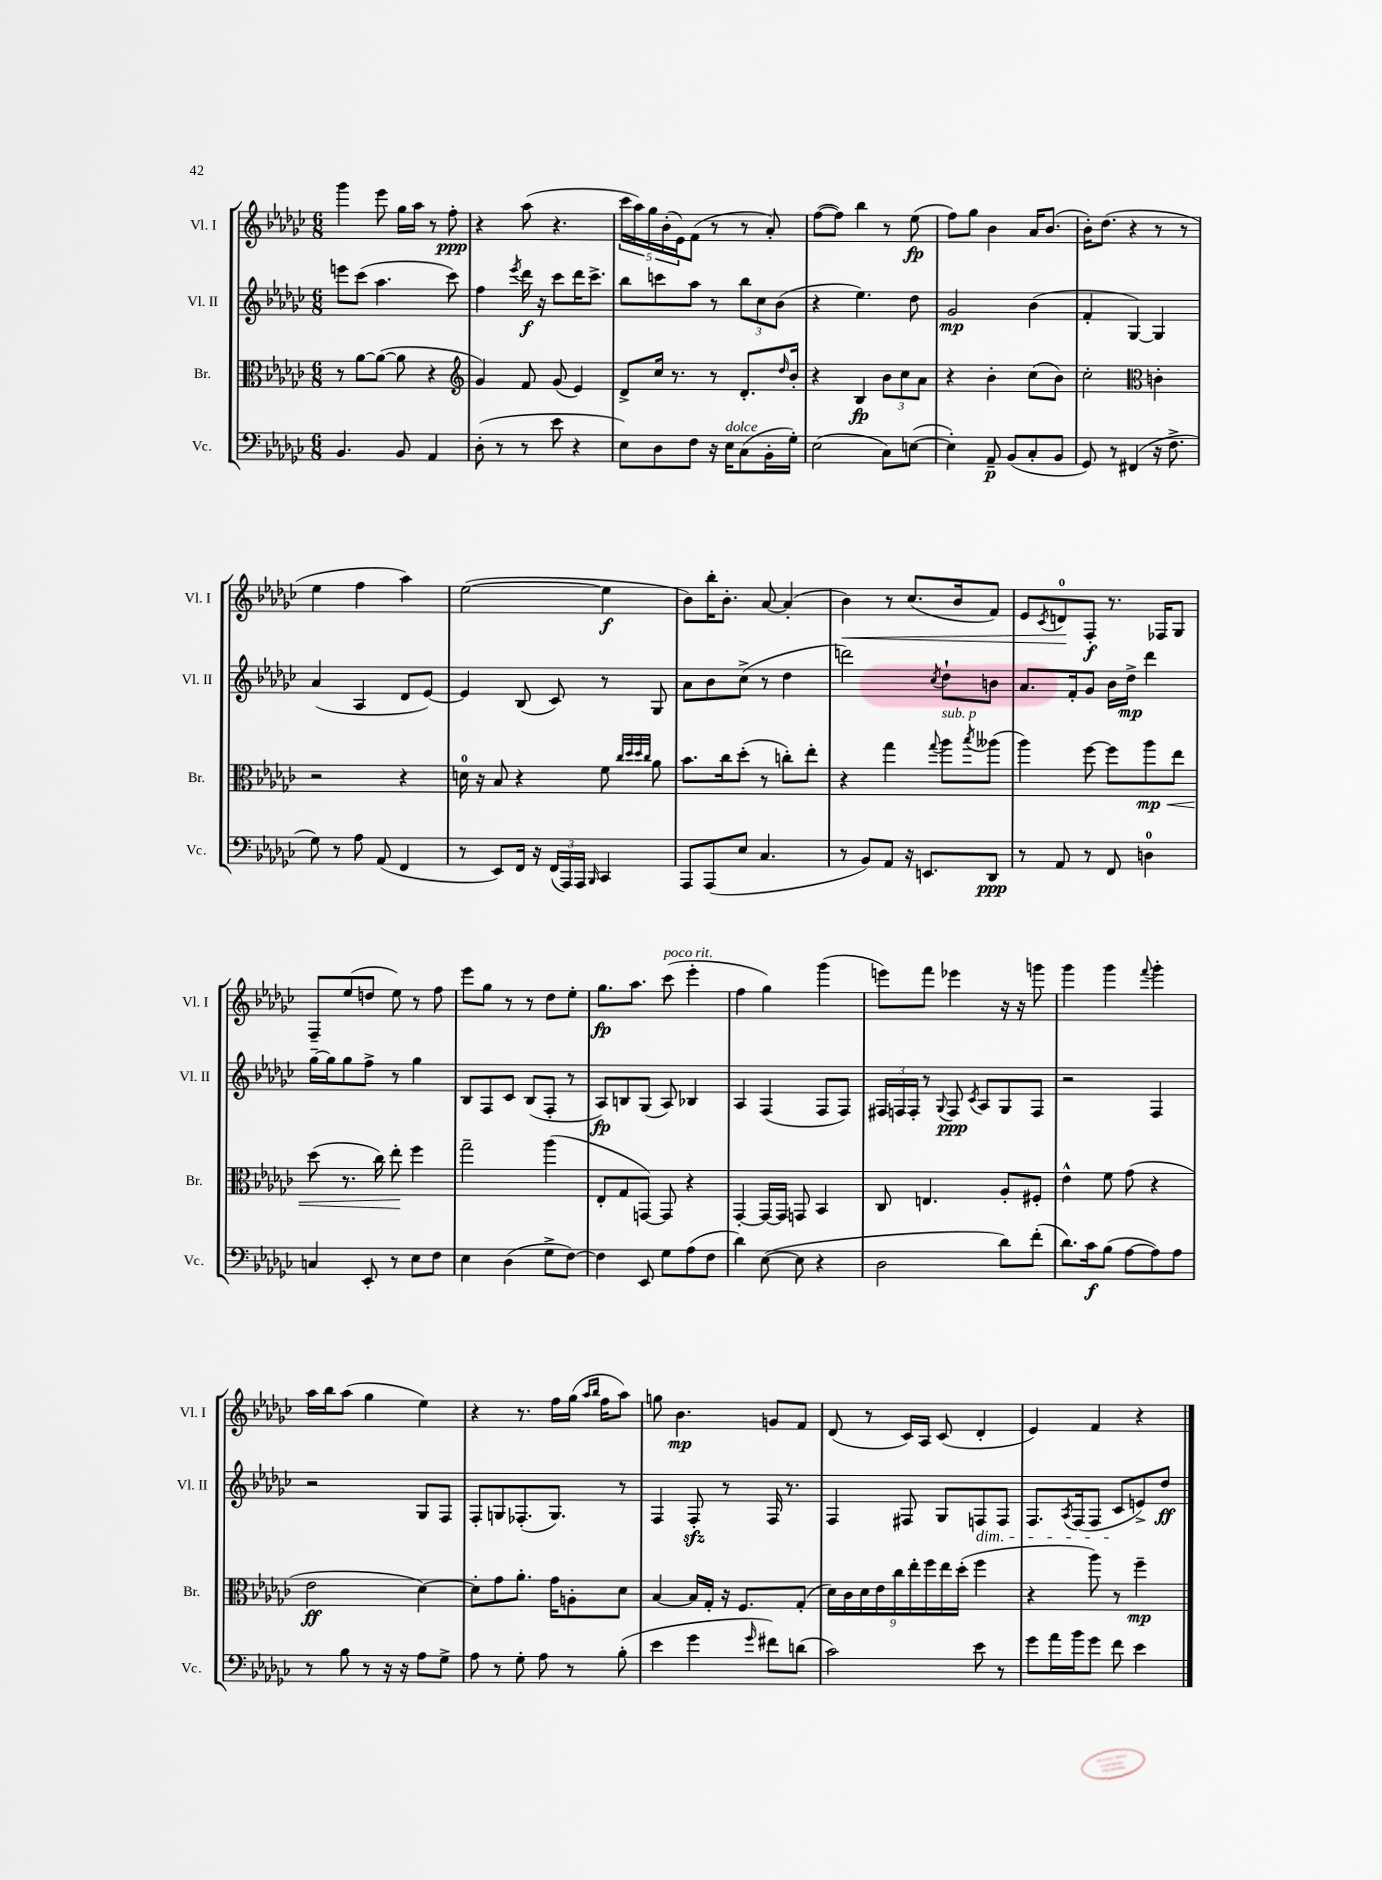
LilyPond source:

<<
\new StaffGroup <<
\new Staff = "s0" \with { instrumentName = "Vl. I" shortInstrumentName = "Vl. I" } {
    \clef treble \key ges \major \numericTimeSignature \time 6/8
    ges'''4 ees'''8 ges''16 aes''16 r8 f''8-.\ppp |
    r4 aes''8( r4. |
    \tuplet 5/4 { ces'''16 aes''16) ges''16 bes'16-.( ees'16) } f'8( r8 r8 aes'8-.) |
    f''8~( f''8) bes''4 r8 ees''8\fp( |
    f''8) ges''8 bes'4 aes'16 bes'8.( |
    bes'16-.) des''8.( r4 r8 r8 |
    ees''4 f''4 aes''4) |
    ees''2~( ees''4\f |
    bes'8) bes''16-. bes'8.-. aes'8~ aes'4-.( |
    bes'4\<) r8 ces''8.( bes'16 f'8) |
    ees'8 \acciaccatura { ces'8 } d'8-0\! f8-.\f r8. fes16 ges8 |
    f8-- ees''8( d''8 ees''8) r8 f''8 |
    ees'''8 ges''8 r8 r8 des''8 ees''8-. |
    ges''8.\fp aes''8. ces'''8^\markup { \italic "poco rit." }( ees'''4-. |
    f''4 ges''4) ges'''4( |
    e'''8) f'''8 ees'''4 r16 r16 g'''8 |
    ges'''4 ges'''4 \appoggiatura { f'''8 } ges'''4-. |
    aes''16 bes''16 aes''8( ges''4 ees''4) |
    r4 r8. f''16 ges''16( \grace { aes''16 bes''16 } f''16 aes''8) |
    g''8 bes'4.\mp g'8 f'8 |
    des'8( r8 ces'16) aes16 ces'8( des'4-. |
    ees'4) f'4 r4 \bar "|." |
}
\new Staff = "s1" \with { instrumentName = "Vl. II" shortInstrumentName = "Vl. II" } {
    \clef treble \key ges \major \numericTimeSignature \time 6/8
    e'''8 ces'''8( aes''4. ces'''8) |
    f''4 \acciaccatura { ees'''8 } des'''16\f r16 ces'''8 des'''16 ces'''8.-> |
    bes''8 c'''8 aes''8 r8 \tuplet 3/2 { bes''8 ces''8 bes'8( } |
    r4 ees''4.) des''8 |
    ges'2\mp bes'4( |
    f'4-. ges4~) ges4 |
    aes'4( aes4 des'8 ees'8~) |
    ees'4 bes8( ces'8) r8 ges8 |
    aes'8 bes'8 ces''8->( r8 des''4 |
    d'''2) \acciaccatura { ces''8 } des''8-! b'8 |
    aes'8. f'16-. ges'8 bes'16 des''16->\mp des'''4 |
    ges''16~-- ges''16 ges''8 f''8-> r8 ges''4 |
    bes8 f8 ces'8 bes8( f8-. r8 |
    aes8\fp) b8 ges8( aes8) bes4 |
    aes4 f4( f8 f8) |
    \tuplet 3/2 { fis16 f16 f16-. } r8 \appoggiatura { ges8 } f8\ppp \acciaccatura { ces'8 } aes8 ges8 f8 |
    r2 f4 |
    r2 ges8 f8 |
    f8-. g8 fes8.-.( g8.) r8 |
    f4 f8-.\sfz r8 f16 r8. |
    f4 fis8 ges8 f8\dim f8 |
    f8. \acciaccatura { aes8 } f16( f8 ces'8\! e'8->) des''8\ff \bar "|." |
}
\new Staff = "s2" \with { instrumentName = "Br." shortInstrumentName = "Br." } {
    \clef alto \key ges \major \numericTimeSignature \time 6/8
    r8 aes'8~ aes'8~( aes'8 r4 |
    \clef treble ges'4) f'8 ges'8( ees'4) |
    des'8-> ces''16 r8. r8 des'8.-. \grace { des''16 } bes'16-. |
    r4 bes4\fp \tuplet 3/2 { bes'8 ces''8 aes'8 } |
    r4 bes'4-. ces''8( bes'8) |
    ces''2-. \clef alto c'4-. |
    r2 r4 |
    d'16-0 r16 bes8 r4 f'8 \grace { ces''32 des''32 des''32 ces''32 } aes'8 |
    bes'8. ces''16 des''8-.( r8 c''8-.) ees''8-. |
    r4 ges''4 \appoggiatura { ges''8 } aes''8^\markup { \italic "sub. p" } \acciaccatura { bes''8 } aeses''8( |
    aes''4) f''8~ f''8 aes''8\mp\< ees''8 |
    des''8( r8. ces''16) ees''8-.\! f''4 |
    ges''2-- aes''4( |
    ees8-. ges8 g,8~) g,8 r4 |
    ges,4~-. ges,16~ ges,16 g,8 bes,4 |
    ces8 e4. aes8-. fis8-. |
    ees'4-^ f'8 ges'8( r4 |
    ees'2\ff des'4~) |
    des'8-. ges'8 aes'8.-. ges'16 a8-. des'8 |
    bes4~ bes16 ges16-. r16 f8. ges8-.( |
    \tuplet 9/8 { des'16) ces'16 des'16 ees'16 ces''16 ees''16-. f''16 ees''16 des''16-.( } f''4 |
    r4 aes''8) r8 f''4--\mp \bar "|." |
}
\new Staff = "s3" \with { instrumentName = "Vc." shortInstrumentName = "Vc." } {
    \clef bass \key ges \major \numericTimeSignature \time 6/8
    bes,4. bes,8 aes,4 |
    des8-.( r8 r8 ees'8 r4 |
    ees8) des8 f8 r16 ees16^\markup { \italic "dolce" } ces8( bes,16-. ges16-.) |
    ees2( ces8) e8~( |
    e4-.) aes,8--\p bes,8( ces8-. bes,8 |
    ges,8) r8 fis,4( r16 f8.-> |
    ges8) r8 aes8 aes,8( f,4 |
    r8 ees,8) f,16 r16 \tuplet 3/2 { f,16( aes,,16) aes,,16 } \grace { bes,,16 } ces,4 |
    aes,,8 aes,,8( ees8 ces4. |
    r8 bes,8) aes,8 r16 e,8. des,8\ppp |
    r8 aes,8 r8 f,8 d4-0 |
    c4 ees,8-. r8 ees8 f8 |
    ees4 des4( ges8-> f8~) |
    f4 ees,8 ges8 aes8( f8 |
    des'4) ees8~( ees8 r4 |
    des2 des'8) f'8-.( |
    des'8.) ces'16\f bes8( aes8~ aes8) aes8 |
    r8 bes8 r8 r16 r16 aes8 ges8-> |
    aes8 r8 ges8-. aes8 r8 bes8-.( |
    ees'4 ges'4 \grace { ges'16 } fis'8) d'8( |
    ces'2) ees'8 r8 |
    ges'8 aes'16 bes'16 ges'8 f'8 ees'4 \bar "|." |
}
>>
>>
\layout { \context { \Score \remove "Bar_number_engraver" } }
